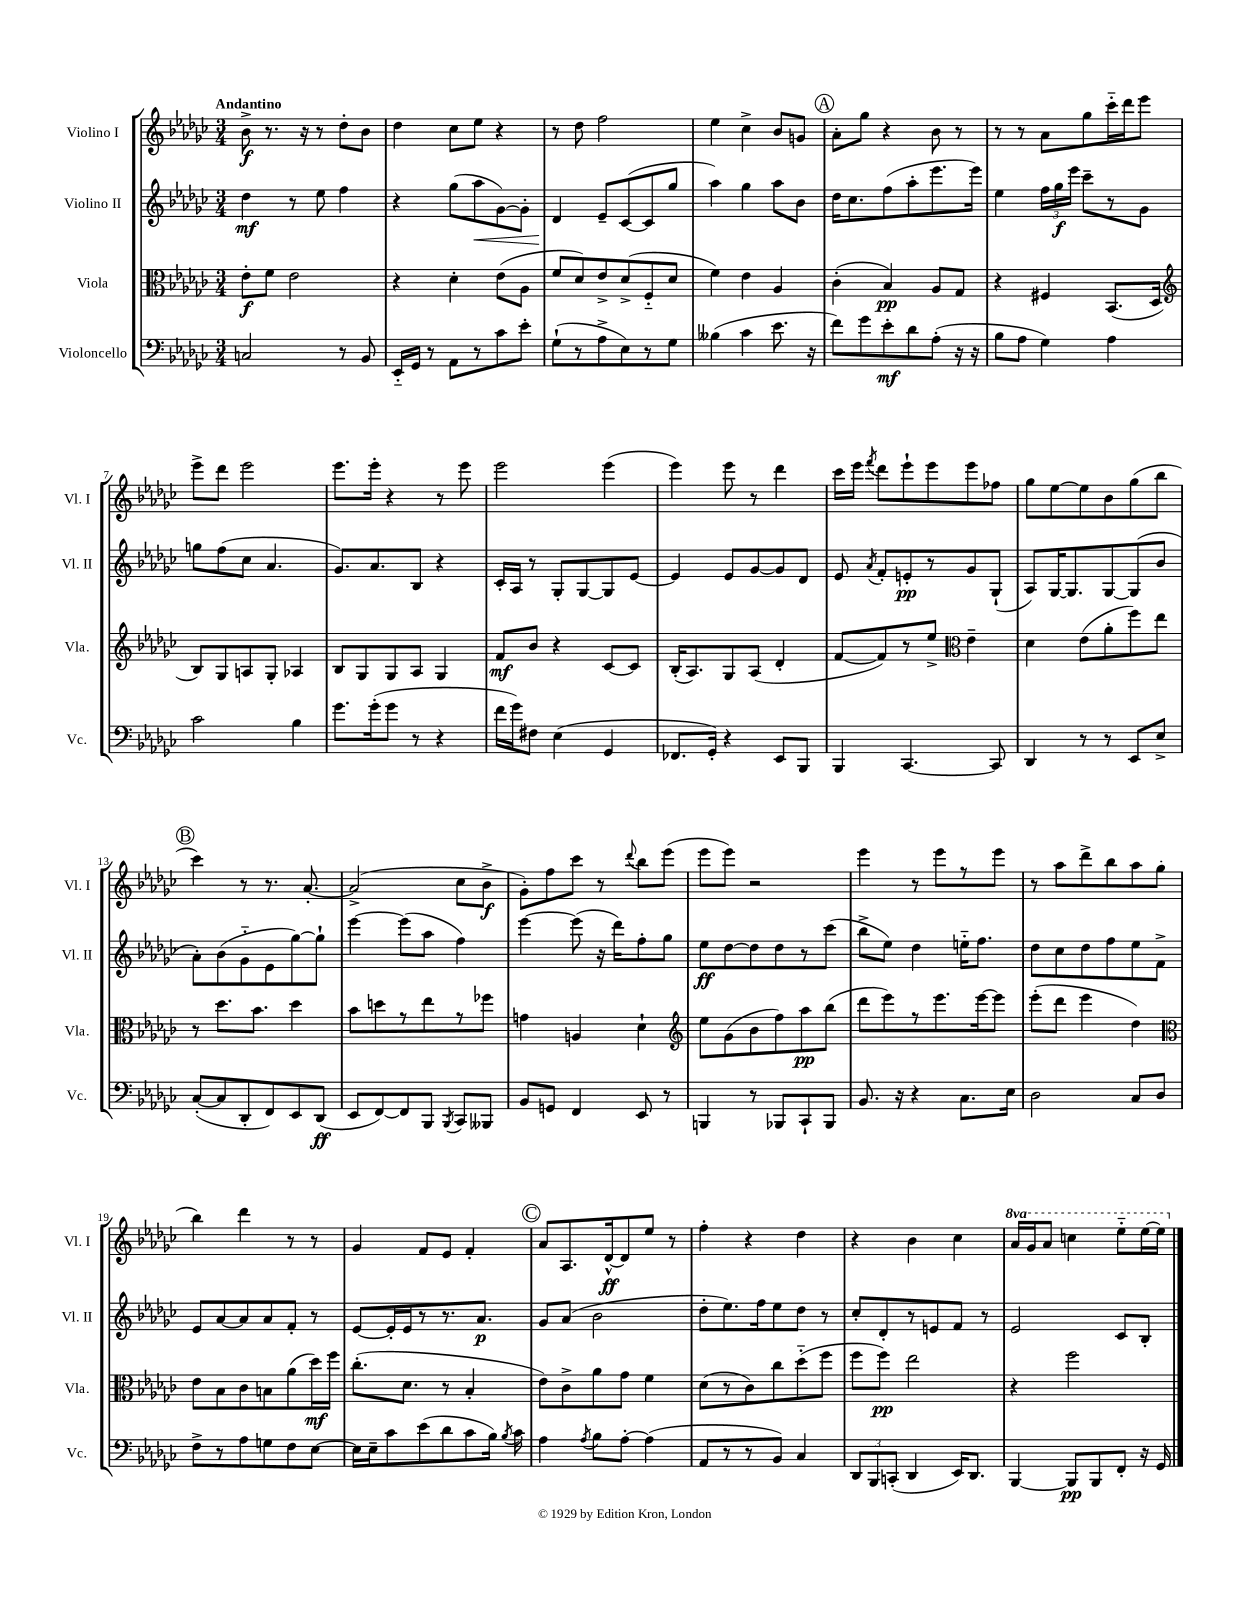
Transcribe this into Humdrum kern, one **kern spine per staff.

**kern	**dynam	**kern	**dynam	**kern	**dynam	**kern	**dynam
*part4	*part4	*part3	*part3	*part2	*part2	*part1	*part1
*staff4	*staff4	*staff3	*staff3	*staff2	*staff2	*staff1	*staff1
*I"Violoncello	*	*I"Viola	*	*I"Violino II	*	*I"Violino I	*
*I'Vc.	*	*I'Vla.	*	*I'Vl. II	*	*I'Vl. I	*
*clefF4	*	*clefC3	*	*clefG2	*	*clefG2	*
*k[b-e-a-d-g-c-]	*	*k[b-e-a-d-g-c-]	*	*k[b-e-a-d-g-c-]	*	*k[b-e-a-d-g-c-]	*
*M3/4	*	*M3/4	*	*M3/4	*	*M3/4	*
=1	=1	=1	=1	=1	=1	=1	=1
!	!	!	!	!	!	!LO:TX:a:B:t=Andantino	!
2Cn/	.	8e-'\L	f	4dd-\	mf	8b-^\	f
.	.	8f\J	.	.	.	8.r	.
.	.	2e-\	.	8r	.	.	.
.	.	.	.	.	.	16r	.
.	.	.	.	8ee-\	.	8r	.
8r	.	.	.	4ff\	.	8dd-'\L	.
8BB-/	.	.	.	.	.	8b-\J	.
=2	=2	=2	=2	=2	=2	=2	=2
16EE-/LL	.	4r	.	4r	.	4dd-\	.
16GG-/JJ	.	.	.	.	.	.	.
8r	.	.	.	.	.	.	.
8AA-\L	.	4d-'\	.	(8gg-\L	.	8cc-\L	.
!	!	!	!	!	!LO:HP:b	!	!
8r	.	.	.	8aa-\	<	8ee-\J	.
8c-\	.	(8e-\L	.	[8g-\)	.	4r	.
8e-'\J	.	8A-\J	.	8g-'\J]	.	.	.
=3	=3	=3	=3	=3	=3	=3	=3
(8G-`\L	.	8f/L	.	4d-/	.	8r	.
8r	.	8d-/)	.	.	.	8dd-\	.
8A-^\	.	8e-^/	.	8e-~/L	[	2ff\	.
8E-\)	.	(8d-^/	.	([8c-/	.	.	.
8r	.	8F/	.	8c-/]	.	.	.
8G-\J	.	8d-/J	.	8gg-/J	.	.	.
=4	=4	=4	=4	=4	=4	=4	=4
(4B--X\	.	4f\)	.	4aa-\)	.	4ee-\	.
4c-\	.	4e-\	.	4gg-\	.	4cc-^\	.
8.e-\	.	4A-/	.	8aa-\L	.	8b-/L	.
.	.	.	.	8b-\J	.	8gn/J	.
16r	.	.	.	.	.	.	.
!!LO:REH:place=s1:t=A
=5	=5	=5	=5	=5	=5	=5	=5
8f\L)	.	(4c-'\	.	16dd-\KL	.	8a-'\L	.
.	.	.	.	8.cc-\	.	.	.
8g-\	.	.	.	.	.	8gg-\J	.
8e-'\	mf	4B-/)	pp	(8ff\	.	4r	.
8d-\	.	.	.	8aa-'\	.	.	.
(8A-'\J	.	8A-/L	.	8.eee-\	.	8b-\	.
16r	.	8G-/J	.	.	.	8r	.
16r	.	.	.	16eee-\Jk)	.	.	.
=6	=6	=6	=6	=6	=6	=6	=6
8B-\L	.	4r	.	4ee-\	.	8r	.
8A-\J	.	.	.	.	.	8r	.
4G-\)	.	4F#X/	.	24ff\LL	.	8a-\L	.
.	.	.	.	24gg-\	f	.	.
.	.	.	.	24eee-\JJ	.	.	.
.	.	.	.	8ccc-~\L	.	8gg-\	.
4A-\	.	(8.BB-/L	.	8r	.	16ccc-\L	.
.	.	.	.	.	.	16ddd-\J	.
.	.	.	.	8g-\J	.	8eee-\J	.
.	.	16D-/Jk	.	.	.	.	.
!!LO:LB:g=z
=7	=7	=7	=7	=7	=7	=7	=7
*	*	*clefG2	*	*	*	*	*
2c-\	.	8B-/L)	.	8ggn\L	.	8eee-^\L	.
.	.	8G-/	.	(8ff\	.	8ddd-\J	.
.	.	8An/	.	8cc-\J	.	2eee-\	.
.	.	8G-'/J	.	4.a-/	.	.	.
4B-\	.	4A-X/	.	.	.	.	.
=8	=8	=8	=8	=8	=8	=8	=8
8.g-\L	.	8B-/L	.	8.g-/L)	.	8.eee-\L	.
.	.	8G-/	.	.	.	.	.
(16g-'\k	.	.	.	8.a-/	.	16eee-'\Jk	.
8g-\J	.	8G-/	.	.	.	4r	.
8r	.	8A-/J	.	8B-/J	.	.	.
4r	.	4G-/	.	4r	.	8r	.
.	.	.	.	.	.	8eee-\	.
=9	=9	=9	=9	=9	=9	=9	=9
16f\LL	.	8f/L	mf	16c-'/LL	.	2eee-\	.
16g-\J)	.	.	.	16A-/JJ	.	.	.
8F#X\J	.	8b-/J	.	8r	.	.	.
(4E-\	.	4r	.	8G-'/L	.	.	.
.	.	.	.	[8G-/	.	.	.
4GG-/	.	[8c-/L	.	8G-/]	.	(4eee-\	.
.	.	8c-/J]	.	[8e-/J	.	.	.
=10	=10	=10	=10	=10	=10	=10	=10
8.FF-X/L	.	(16B-'/KL	.	4e-/]	.	4eee-\)	.
.	.	8.A-/)	.	.	.	.	.
16GG-'/Jk)	.	.	.	.	.	.	.
4r	.	8G-/	.	8e-/L	.	8eee-\	.
.	.	(8A-/J	.	[8g-/	.	8r	.
8EE-/L	.	4d-'/	.	8g-/]	.	4ddd-\	.
8BBB-/J	.	.	.	8d-/J	.	.	.
=11	=11	=11	=11	=11	=11	=11	=11
4BBB-/	.	[8f/L	.	8e-/	.	16ccc-\LL	.
.	.	.	.	.	.	16eee-\JJ	.
.	.	.	.	8qa-/	.	8qfff/	.
.	.	8f/])	.	8f'/L	.	8ddd-\L	.
[4.CC-/	.	8r	.	8en'/	pp	8eee-`\	.
.	.	8ee-^/J	.	8r	.	8eee-\	.
*	*	*clefC3	*	*	*	*	*
.	.	4e-~\	.	8g-/	.	8eee-\	.
8CC-/]	.	.	.	(8G-`/J	.	8ff-X\J	.
=12	=12	=12	=12	=12	=12	=12	=12
4DD-/	.	4d-\	.	8A-/L)	.	8gg-\L	.
.	.	.	.	[16G-/K	.	[8ee-\	.
.	.	.	.	8.G-/]	.	.	.
8r	.	(8e-\L	.	.	.	8ee-\]	.
8r	.	8a-'\	.	[8G-/	.	8b-\	.
8EE-/L	.	8ff\)	.	(8G-/]	.	(8gg-\	.
8E-^/J	.	8ee-\J	.	8b-/J	.	8bb-\J	.
!!LO:LB:g=z
!!LO:REH:place=s1:t=B
=13	=13	=13	=13	=13	=13	=13	=13
([8C-'/L	.	8r	.	8a-'\L)	.	4ccc-\)	.
8C-/]	.	8.dd-\L	.	(8b-\	.	.	.
8DD-'/	.	.	.	8g-\	.	8r	.
.	.	8.b-\J	.	.	.	.	.
8FF/)	.	.	.	8e-\	.	8.r	.
8EE-/	.	4dd-\	.	[8gg-\)	.	.	.
.	.	.	.	.	.	[8.a-'/	.
(8DD-/J	ff	.	.	8gg-`\J]	.	.	.
=14	=14	=14	=14	=14	=14	=14	=14
8EE-/L	.	8b-\L	.	[4eee-\	.	(2a-^/]	.
[8FF/)	.	8ddn\	.	.	.	.	.
8FF/]	.	8r	.	(8eee-\L]	.	.	.
8BBB-/J	.	8ee-\	.	8aa-\J	.	.	.
8qBBB-/	.	.	.	.	.	.	.
8CC-/L	.	8r	.	4ff\)	.	8cc-\L	.
8BBB--X/J	.	8ff-X\J	.	.	.	8b-^\J	f
=15	=15	=15	=15	=15	=15	=15	=15
8BB-/L	.	4gn\	.	[4eee-\	.	8g-'\L)	.
8GGn/J	.	.	.	.	.	8ff\	.
4FF/	.	4An/	.	(8eee-\]	.	8ccc-\J	.
.	.	.	.	16r	.	8r	.
.	.	.	.	16ddd-\KL)	.	.	.
.	.	.	.	.	.	8qqddd-/	.
8EE-/	.	4d-`\	.	8ff'\	.	8bb-\L	.
8r	.	.	.	8gg-\J	.	(8eee-\J	.
=16	=16	=16	=16	=16	=16	=16	=16
*	*	*clefG2	*	*	*	*	*
4BBBn/	.	8ee-\L	.	8ee-\L	ff	8eee-\L	.
.	.	(8g-\	.	[8dd-\	.	8eee-\J)	.
8r	.	8b-\	.	8dd-\]	.	2r	.
8BBB-X/L	.	8ff\)	.	8dd-\	.	.	.
8CC-`/	.	8aa-\	pp	8r	.	.	.
8BBB-/J	.	(8bb-\J	.	(8ccc-\J	.	.	.
=17	=17	=17	=17	=17	=17	=17	=17
8.BB-/	.	8ddd-\L	.	8bb-^\L	.	4eee-\	.
.	.	8eee-\)	.	8ee-\J)	.	.	.
16r	.	.	.	.	.	.	.
4r	.	8r	.	4dd-\	.	8r	.
.	.	8.eee-\	.	.	.	8eee-\L	.
8.C-\L	.	.	.	16een\KL	.	8r	.
.	.	[16eee-\k	.	8.ff\J	.	.	.
.	.	8eee-\J]	.	.	.	8eee-\J	.
16E-\Jk	.	.	.	.	.	.	.
=18	=18	=18	=18	=18	=18	=18	=18
2D-\	.	(8eee-'\L	.	8dd-\L	.	8r	.
.	.	8ddd-\J	.	8cc-\	.	8aa-\L	.
.	.	4eee-\	.	8dd-\	.	8ddd-^\	.
.	.	.	.	8ff\	.	8bb-\	.
8C-/L	.	4dd-\)	.	8ee-\	.	8aa-\	.
8D-/J	.	.	.	8f^\J	.	(8gg-\J	.
!!LO:LB:g=z
=19	=19	=19	=19	=19	=19	=19	=19
*	*	*clefC3	*	*	*	*	*
8F^\L	.	8e-\L	.	8e-/L	.	4bb-\)	.
8r	.	8B-\	.	[8a-/	.	.	.
8A-\	.	8c-\	.	8a-/]	.	4ddd-\	.
8Gn\	.	8Bn\	.	8a-/	.	.	.
8F\	.	(8a-\	.	8f'/J	.	8r	.
[8E-\J	.	16dd-\L)	mf	8r	.	8r	.
.	.	16ff\JJ	.	.	.	.	.
=20	=20	=20	=20	=20	=20	=20	=20
16E-\LL]	.	(8.cc-'\L	.	[8e-/L	.	4g-/	.
16E-~\J	.	.	.	.	.	.	.
8c-\	.	.	.	16e-'/L]	.	.	.
.	.	8.d-\J	.	16e-/J	.	.	.
(8e-\	.	.	.	8r	.	8f/L	.
8d-\	.	8r	.	8.r	.	8e-/J	.
8c-\	.	4B-'/	.	.	.	4f'/	.
.	.	.	.	8.a-/J	p	.	.
16B-\Jk)	.	.	.	.	.	.	.
8qB-/	.	.	.	.	.	.	.
16c-\	.	.	.	.	.	.	.
!!LO:REH:place=s1:t=C
=21	=21	=21	=21	=21	=21	=21	=21
4A-\	.	8e-\L)	.	8g-/L	.	8a-/L	.
.	.	8c-^\	.	(8a-/J	.	8.A-/	.
8qA-/	.	.	.	.	.	.	.
8B-\L	.	8a-\	.	2b-\	.	.	.
.	.	.	.	.	.	[16d-^^/k	ff
[8A-'\J	.	8g-\J	.	.	.	8d-/]	.
(4A-\]	.	4f\	.	.	.	8ee-/J	.
.	.	.	.	.	.	8r	.
=22	=22	=22	=22	=22	=22	=22	=22
8AA-/L	.	(8d-\L	.	8dd-'\L	.	4ff'\	.
8r	.	8r	.	8.ee-\)	.	.	.
8r	.	8c-\)	.	.	.	4r	.
.	.	.	.	16ff\k	.	.	.
8BB-/J)	.	8cc-\	.	8ee-\	.	.	.
4C-/	.	(8dd-\	.	8dd-\J	.	4dd-\	.
.	.	8ff\J	.	8r	.	.	.
=23	=23	=23	=23	=23	=23	=23	=23
12DD-/L	.	8ff\L	.	8cc-'/L	.	4r	.
12BBB-/	.	.	.	.	.	.	.
.	.	8ff\J)	pp	8d-'/	.	.	.
(12CCn'/J	.	.	.	.	.	.	.
4DD-/	.	2ee-\	.	8r	.	4b-\	.
.	.	.	.	8en/	.	.	.
16EE-/KL)	.	.	.	8f/J	.	4cc-\	.
8.DD-/J	.	.	.	.	.	.	.
.	.	.	.	8r	.	.	.
=24	=24	=24	=24	=24	=24	=24	=24
*	*	*	*	*	*	*8va	*
[4BBB-/	.	4r	.	2e-/	.	16aa-/LL	.
.	.	.	.	.	.	16gg-/J	.
.	.	.	.	.	.	8aa-/J	.
8BBB-/L]	pp	2ff\	.	.	.	4cccn\	.
8BBB-/	.	.	.	.	.	.	.
8FF'/J	.	.	.	8c-/L	.	8eee-\L	.
16r	.	.	.	8B-'/J	.	[16eee-\L	.
16GG-/	.	.	.	.	.	16eee-\JJ]	.
*	*	*	*	*	*	*X8va	*
==	==	==	==	==	==	==	==
*-	*-	*-	*-	*-	*-	*-	*-
